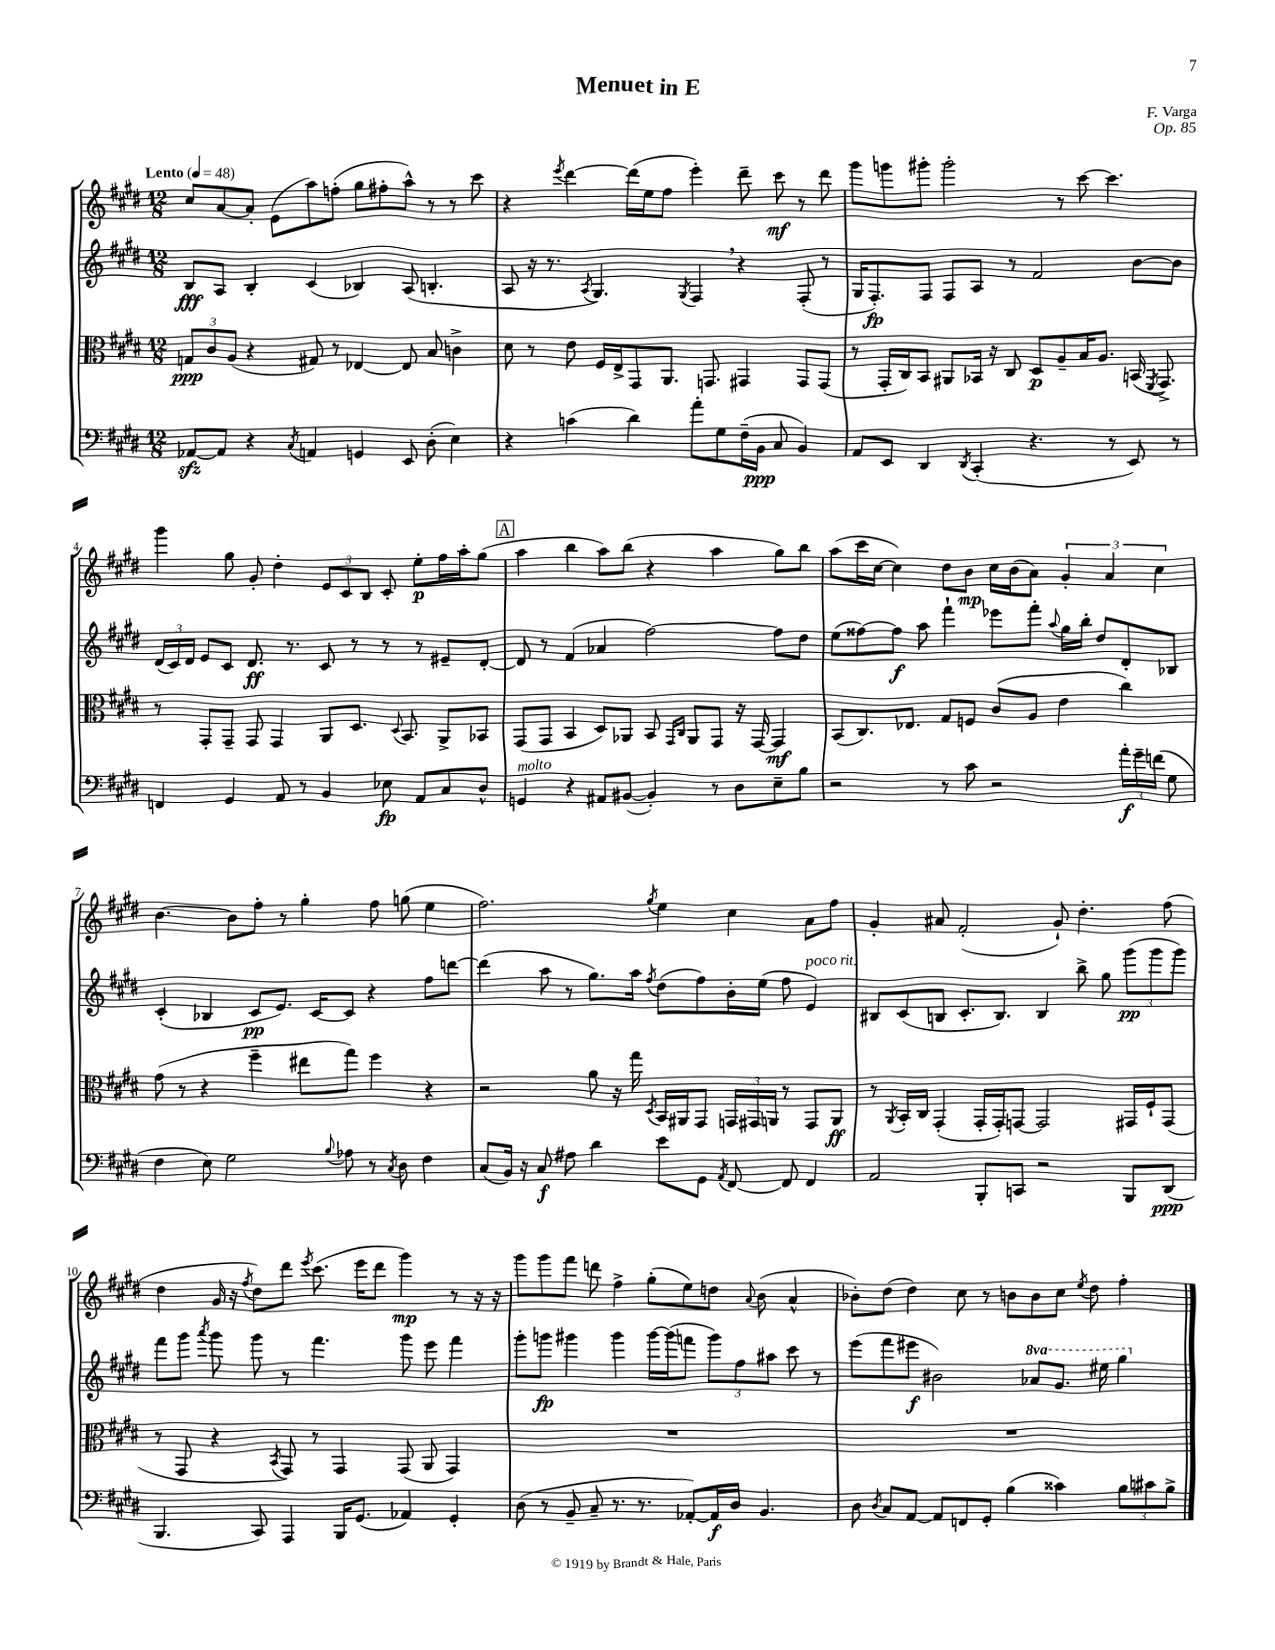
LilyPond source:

\header { title = "Menuet in E" composer = "F. Varga" opus = "Op. 85" }
<<
\new StaffGroup <<
\new Staff = "s0" {
    \clef treble \key e \major \numericTimeSignature \time 12/8 \tempo "Lento" 4 = 48
    \autoBeamOff cis''8[ a'8~ a'8]-. e'8[( a''8) f''8]-.( gis''8[ fis''8-. a''8]-^) r8 r8 cis'''8 |
    r4 \acciaccatura { e'''8 } dis'''4~ dis'''16[( e''16 fis''8] e'''4-.) dis'''8-- cis'''8\mf r8 dis'''8 |
    gis'''8[ g'''8 gis'''8]-. gis'''2-. r8 cis'''8~ cis'''4. |
    gis'''4 gis''8 gis'8-. dis''4-. \tuplet 3/2 { e'8[ cis'8 b8] } cis'8-. e''8[-.\p fis''16 a''16-. gis''8]( |
    \mark \markup { \box "A" } a''4 b''4 a''8[) b''8]( r4 a''4 gis''8[) b''8] |
    a''8[( cis'''16 cis''16]~ cis''4) dis''8[ b'8]\mp cis''16[ b'16( a'8]) \tuplet 3/2 { gis'4-. a'4 cis''4 } |
    b'4.~ b'8[ fis''8]-. r8 gis''4-. fis''8 g''8( e''4 |
    fis''2.) \acciaccatura { gis''8 } e''4 cis''4 a'8[ fis''8] |
    gis'4-. ais'8 fis'2-.( gis'8-!) dis''4.-. fis''8( |
    dis''4 gis'16 r16 \acciaccatura { fis''8 } dis''8[) dis'''8] \acciaccatura { e'''8 } cis'''8.( e'''16[ dis'''8] gis'''4\mp) r8 r16 r16 |
    gis'''8[ gis'''8 fis'''8] d'''8 fis''4-> gis''8[-.( e''8) d''8] \appoggiatura { a'8 } b'8( a'4-^ |
    bes'8[-.) dis''8]( dis''4) cis''8 r8 b'8[ b'8 cis''8] \acciaccatura { e''8 } dis''8 fis''4-. \bar "|." |
}
\new Staff = "s1" {
    \clef treble \key e \major \numericTimeSignature \time 12/8 \set Staff.ottavationMarkups = #ottavation-simple-ordinals
    \autoBeamOff b8[\fff a8] b4-. cis'4( bes4) a8( b4.-. |
    a8 r16 r8. \acciaccatura { a8 } gis4.) \acciaccatura { gis8 } fis4 \breathe r4 fis8-.( r8 |
    gis16[ fis8.-.\fp) fis8] fis8[ a8] r8 fis'2 b'8[~ b'8] |
    \tuplet 3/2 { dis'16[( cis'16) dis'16] } e'8[ cis'8] dis'8.\ff r8. cis'8 r8 r8 r8 eis'8[-- dis'8]~-. |
    \mark \markup { \box "A" } dis'8 r8 fis'4( aes'4 fis''2~) fis''8[ dis''8] |
    e''8[( fisis''8~) fisis''8]\f a''8 fis'''4-! ees'''8[ fis'''8]-. \appoggiatura { a''8 } gis''16[ b''16]-. dis''8[ dis'8-. bes8] |
    cis'4-.( bes4 cis'8[\pp e'8.]) cis'16[~ cis'8] r4 fis''8[ d'''8]~ |
    d'''4( a''8 r8 gis''8.[) a''16] \acciaccatura { fis''8 } dis''8[( fis''8) b'16-. e''16]( fis''8 e'4^\markup { \italic "poco rit." }) |
    bis8[ cis'8( b8] cis'8.[-. b8.]) b4 b''8-> gis''8 \tuplet 3/2 { gis'''8[\pp( gis'''8 gis'''8]) } |
    fis'''8[ gis'''8] \acciaccatura { a'''8 } gis'''8 gis'''8 r8 fis'''4. gis'''8 e'''8 fis'''4 |
    gis'''8[-. g'''8]\fp gis'''4 gis'''4 gis'''16[~ gis'''16( f'''8] \tuplet 3/2 { gis'''8[) fis''8 ais''8] } cis'''8 r8 |
    e'''8[( fis'''8 eis'''8]\f bis'2) \ottava #1 aes''8[ gis''8.] eis'''!16 gis'''4 \ottava #0 \bar "|." |
}
\new Staff = "s2" {
    \clef alto \key e \major \numericTimeSignature \time 12/8
    \autoBeamOff \tuplet 3/2 { g8[\ppp cis'8 a8]( } r4 gis8) r8 ees4~ ees8 b8 c'4-> |
    dis'8 r8 e'8 fis16[ e16-> gis,8 a,8.] g,8. gis,4 gis,8[ gis,8]( |
    r8 gis,16[-. cis16) b,8] ais,8[ bes,16] r16 cis8 dis8[\p a8-- b16 a8.] b,16( \acciaccatura { fis,8 } gis,8.->) |
    r8 gis,8[-. gis,8]-- gis,8 gis,4 a,8[ dis8.] \appoggiatura { dis8 } b,8. a,8[-> bes,8] |
    \mark \markup { \box "A" } gis,8[( gis,8] b,4 dis8[) aes,8] b,8 \grace { gis,16[ cis16] } aes,8[ gis,8] r16 gis,16~ gis,4\mf |
    b,8[( cis8.) ees8.] gis8[ f8] cis'8[( a8] e'4 cis''4) |
    gis'8( r8 r4 fis''4-- eis''8[ gis''8]) fis''4 r4 |
    r2 a'8 r16 gis''16 \acciaccatura { dis8 } b,16[ ais,16 gis,8] \tuplet 3/2 { g,16[ gis,16 a,16] } r8 gis,8[ a,8]\ff |
    r8 \acciaccatura { a,8 } b,16[-. cis16] gis,4-.( gis,16[-. gis,16-.) g,8]~ g,2 gis,16[ fis16-! gis,8]( |
    r8 gis,8 r4 \acciaccatura { b,8 } gis,8) r8 gis,4 gis,8( a,8 gis,4) |
    R1. |
    R1. \bar "|." |
}
\new Staff = "s3" {
    \clef bass \key e \major \numericTimeSignature \time 12/8
    \autoBeamOff aes,8[~\sfz aes,8] r4 \acciaccatura { cis8 } a,4 g,4 e,8 dis8-.( e4) |
    r4 c'4( dis'4) a'8[-. gis8 fis16--( b,16]\ppp cis8 b,4) |
    a,8[ e,8] dis,4 \acciaccatura { dis,8 } cis,4-.( r4. r8 e,8) r8 |
    f,4 gis,4 a,8 r8 b,4 ees8\fp a,8[ cis8 dis8]-^ |
    \mark \markup { \box "A" } g,4^\markup { \italic "molto" } r4 ais,8[ bis,8]~( bis,4-.) r8 dis8[ e8-- b8] |
    r2 r8 cis'8 r2 \tuplet 3/2 { a'16[-.\f gis'16-- f'16]( } gis8 |
    fis4 e8) gis2 \appoggiatura { b8 } aes8 r8 \acciaccatura { cis8 } dis8 fis4 |
    cis8[( b,16]) r16 cis8\f ais8 dis'4 e'8[ gis,8] \acciaccatura { a,8 } fis,8~ fis,8 fis,4 |
    a,2 b,,8[-. c,8] r2 b,,8[ dis,8]\ppp( |
    b,,4. cis,8) a,,4 b,,16[ gis,8.]( aes,4) gis,4-. |
    dis8( r8 b,8-- cis8-- r8. r8. aes,8[~-.) aes,16\f dis16] b,4. |
    dis8 \acciaccatura { dis8 } cis8[ a,8]~ a,8[ f,8 gis,8]-. b4( cisis'4) \tuplet 3/2 { b8[ cis'8 b8]-> } \bar "|." |
}
>>
>>
